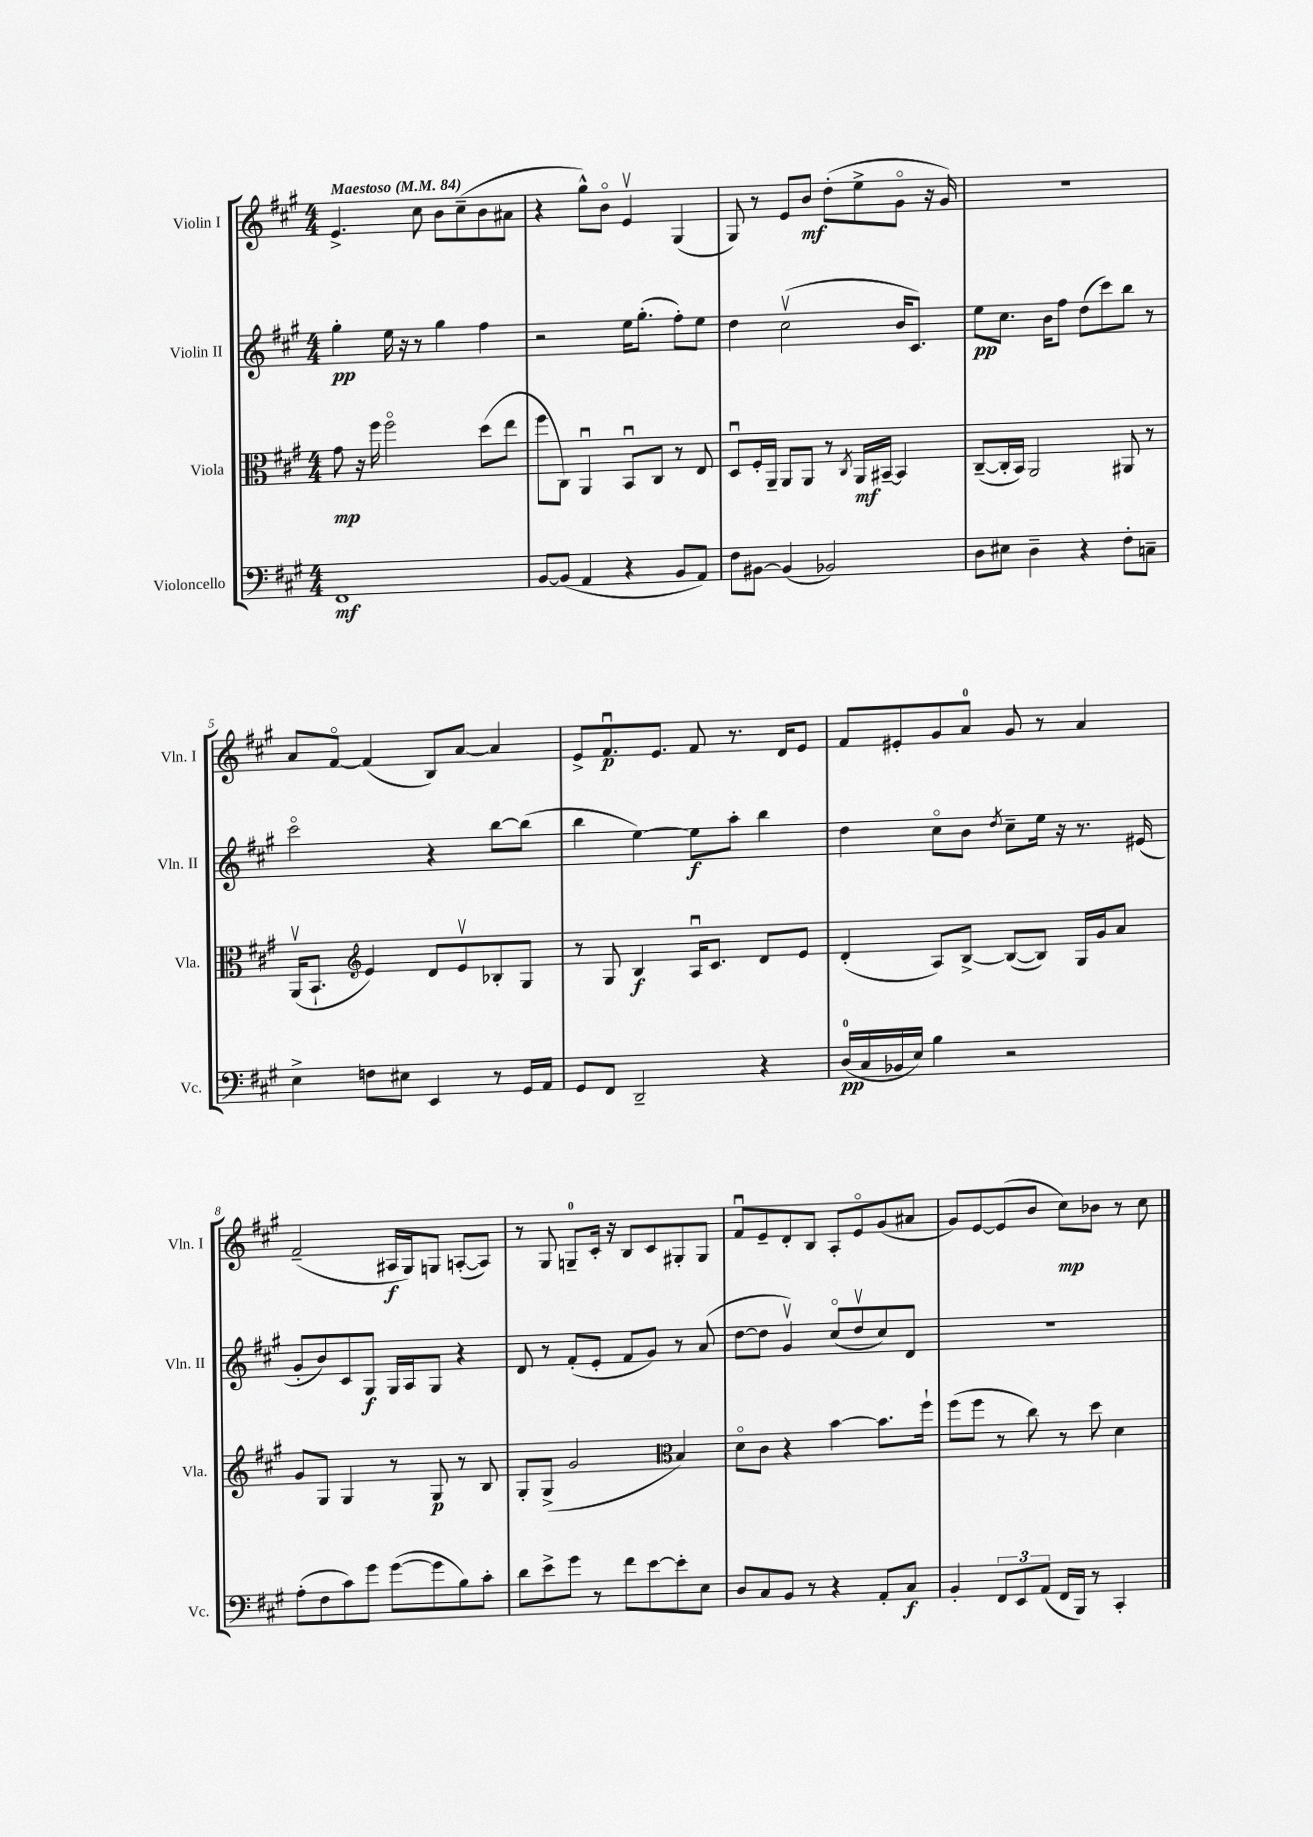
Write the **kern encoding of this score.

**kern	**kern	**kern	**kern
*staff4	*staff3	*staff2	*staff1
*clefF4	*clefC3	*clefG2	*clefG2
*k[f#c#g#]	*k[f#c#g#]	*k[f#c#g#]	*k[f#c#g#]
*M4/4	*M4/4	*M4/4	*M4/4
*MM84	*MM84	*MM84	*MM84
1FF#	8g#	4gg#'	4.e^
.	16r	.	.
.	16ff#	.	.
.	2ff#o	16ee	.
.	.	16r	.
.	.	8r	8cc#
.	.	4gg#	8b
.	.	.	(8cc#~
.	(8dd	4ff#	8b
.	8ee	.	8a#
=	=	=	=
[8BB	8ff#	2r	4r
(8BB]	8C#)	.	.
4AA	4AAu	.	8gg#^^)
.	.	.	8bo
4r	8BBu	16ee	4ev
.	.	(8.gg#'	.
.	8C#	.	.
8BB	8r	8ff#')	(4G#
8AA)	8E	8ee	.
=	=	=	=
8F#	8Du	4dd	8G#)
[8BB#	16F#'	.	8r
.	16AA~	.	.
(4BB#]	8AA	(2cc#v	8e
.	8AA	.	8b
2BB-)	8r	.	(8dd'
.	8qC#	.	.
.	16AA	.	8ee^
.	[16BB#~	.	.
.	4BB#]	16b	8g#o
.	.	8.c#)	.
.	.	.	16r
.	.	.	16g#)
=	=	=	=
8D	([8C#~	8ee	1r
8E#	16C#']	8.cc#	.
.	16BB)	.	.
4D~	2AA	.	.
.	.	16b	.
.	.	8ff#	.
4r	.	(8dd	.
.	.	8ccc#)	.
8F#'	8AA#	8bb	.
8C~	8r	8r	.
=	=	=	=
4E^	(16AAv	2ccc#o	8a
.	8.BB`	.	.
.	.	.	[8f#o
*	*clefG2	*	*
8F	4e)	.	(4f#]
8E#	.	.	.
4EE	8d	4r	8B)
.	8ev	.	[8a
8r	8B-'	[8bb	4a]
16GG#	8G#	(8bb]	.
16AA	.	.	.
=	=	=	=
8GG#	8r	4bb	8e^
8FF#	8G#	.	8.f#u
2DD~	4B	[4ee)	.
.	.	.	8.e
.	16Au	8ee]	8f#
.	8.c#	.	.
.	.	8aa'	8.r
4r	8d	4bb	.
.	.	.	16d
.	8e	.	8e
=	=	=	=
(16D	(4d'	4dd	8f#
16C#	.	.	.
16BB-	.	.	8e#'
16E)	.	.	.
4B	8A)	8cc#o	8g#
.	[8B^	8b	8a
.	.	8qdd	.
2r	(8B_	8cc#~	8g#
.	8B])	16ee	8r
.	.	16r	.
.	16G#	8.r	4a
.	16g#	.	.
.	8a	.	.
.	.	(16e#	.
=	=	=	=
(8A'	8g#	8g#'	(2f#~
8F#	8G#	8b)	.
8c#)	4G#	8c#	.
8g#	.	8G#	.
([8g#	8r	16G#	16A#
.	.	16A	16G#)
8g#]	8G#	8G#	8G
8B)	8r	4r	([8A'
8c#'	8B	.	8A])
=	=	=	=
8d	8G#'	8d	8r
8e^	(8G#^	8r	8G#
8g#	2g#	(8f#'	8G~
8r	.	8e'	16c#'
.	.	.	16r
8f#	.	8f#	8B
[8e	.	8g#)	8c#
*	*clefC3	*	*
8e']	4B)	8r	8G#'
8E	.	(8a	8G#
=	=	=	=
8D	8do	[8dd	8f#u
8C#	8c#	8dd]	8e~
8BB	4r	4g#v)	8d'
8r	.	.	8B
4r	[4b	(8cc#o	8A'
.	.	8ddv	8eo
8AA'	8.b]	8cc#)	(8g#
8C#	.	8d	8a#
.	16ff#`	.	.
=	=	=	=
4BB'	(8ff#	1r	8g#)
.	8ff#	.	[8e
12FF#	8r	.	(8e]
12EE	.	.	.
.	8cc#)	.	8b
(12AA	.	.	.
16FF#	8r	.	8cc#)
16BBB)	.	.	.
8r	8dd	.	8b-
4CC#'	4d	.	8r
.	.	.	8cc#
==	==	==	==
*-	*-	*-	*-
